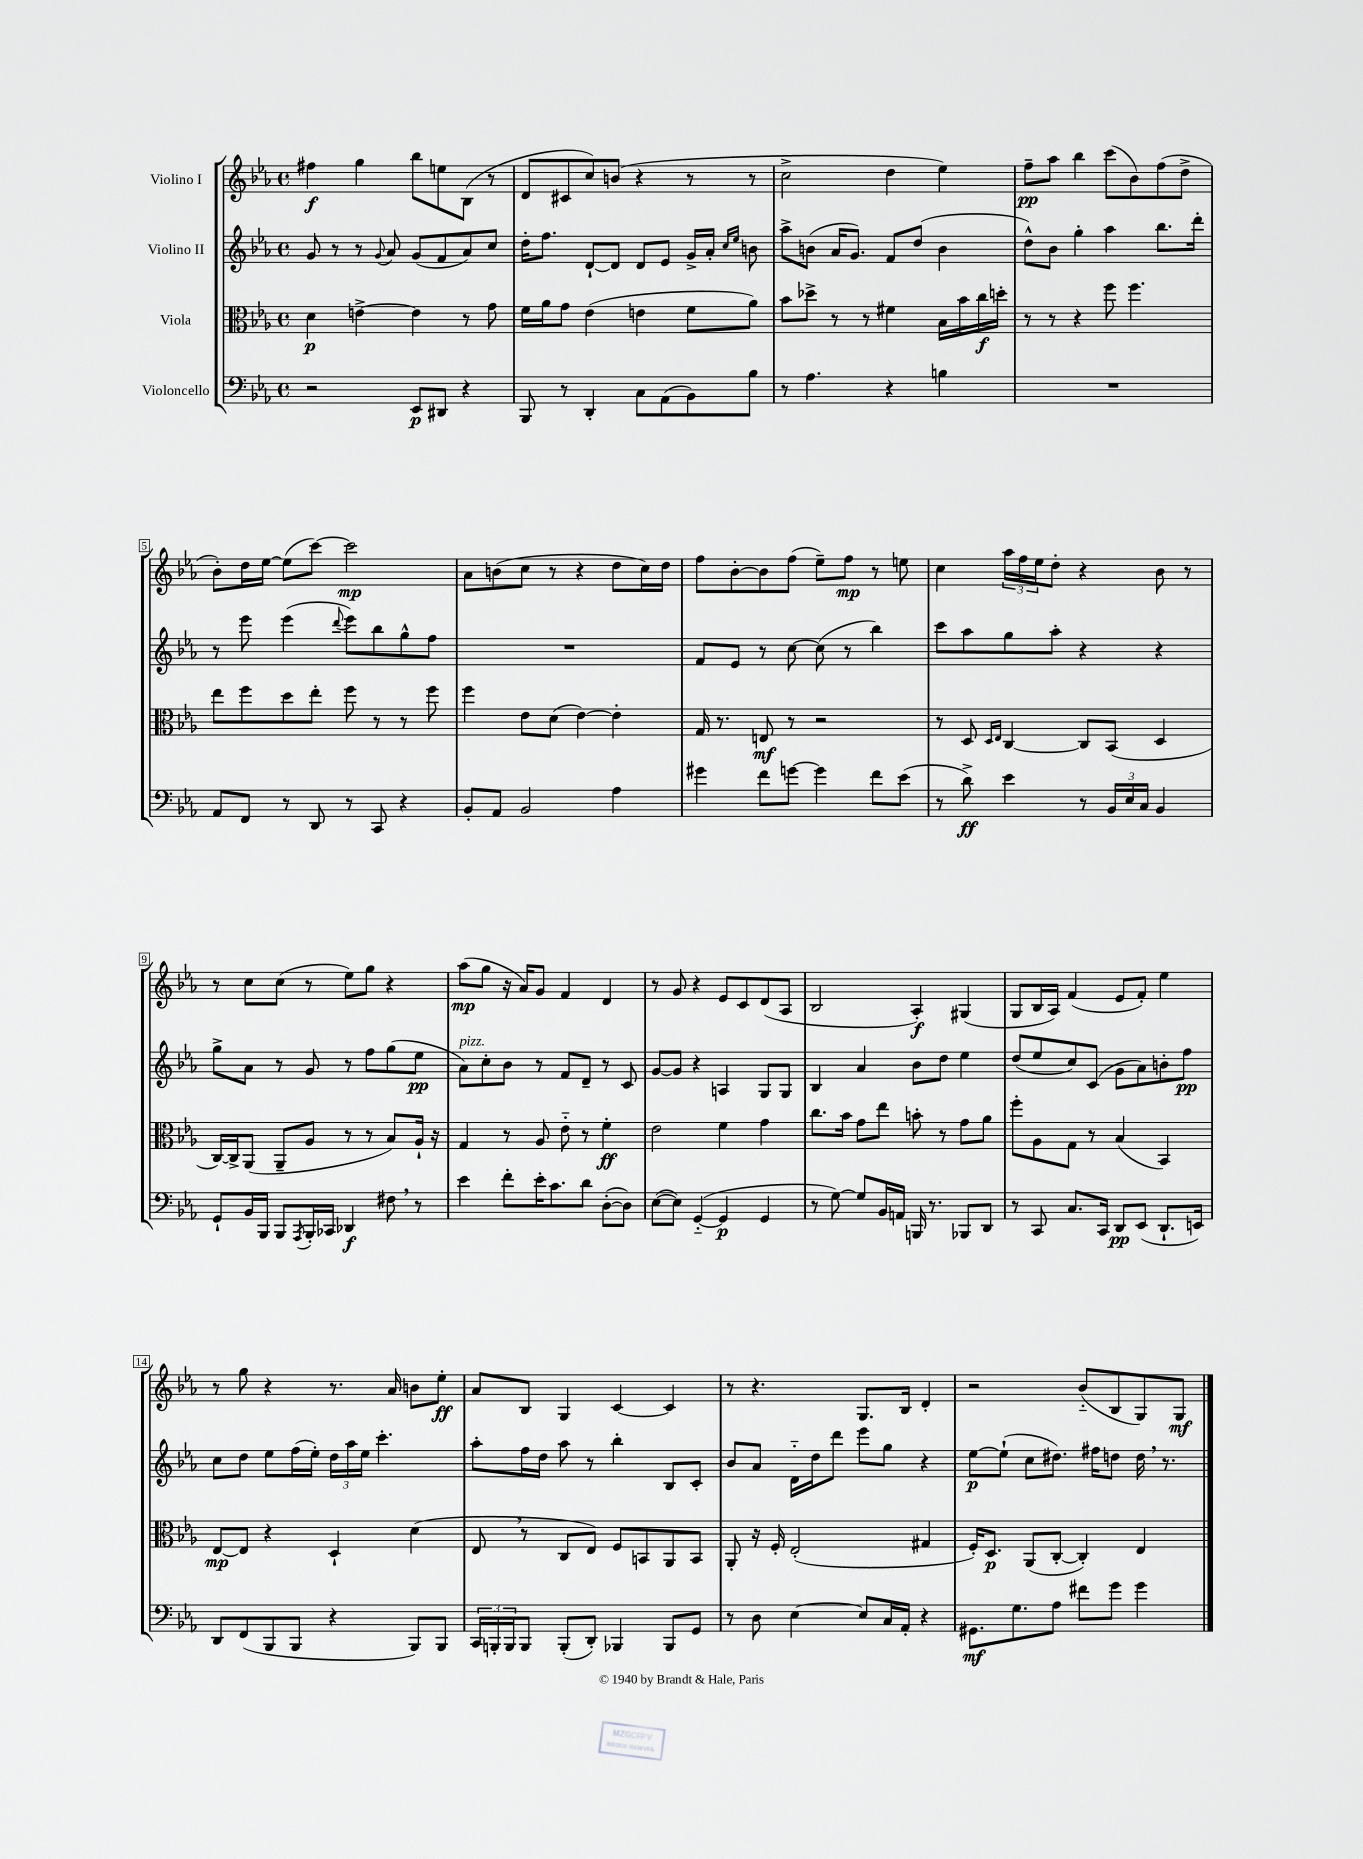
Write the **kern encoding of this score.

**kern	**kern	**kern	**kern
*staff4	*staff3	*staff2	*staff1
*clefF4	*clefC3	*clefG2	*clefG2
*k[b-e-a-]	*k[b-e-a-]	*k[b-e-a-]	*k[b-e-a-]
*M4/4	*M4/4	*M4/4	*M4/4
*met(c)	*met(c)	*met(c)	*met(c)
2r	4d	8g	4ff#
.	.	8r	.
.	[4e^	8r	4gg
.	.	8qqg	.
.	.	8a-	.
8EE-	4e]	(8g	8bb-
8DD#	.	8f	8ee
4r	8r	8a-)	(8B-
.	8g	8cc	8r
=	=	=	=
8BBB-	16f	16dd'	8d
.	16a-	8.ff	.
8r	8g	.	8c#
4DD'	(4e-	[8d`	8cc)
.	.	8d]	(8b
8C	4e	8d	4r
(8AA-	.	8e-	.
8BB-)	8f	16g^	8r
.	.	16a-'	.
.	.	16qqcc	.
.	.	16qqee-	.
8B-	8a-)	8b	8r
=	=	=	=
8r	8b-	8aa-^	2cc^
4.A-	8dd-^	(8b	.
.	8r	16a-	.
.	.	8.g)	.
.	8r	.	.
4r	4f#	8f	4dd
.	.	(8dd	.
4B	16B-	4b	4ee-)
.	16b-	.	.
.	16cc	.	.
.	16dd'	.	.
=	=	=	=
1r	8r	8dd^^)	8ff~
.	8r	8b-	8aa-
.	4r	4gg'	4bb-
.	8ff	4aa-	(8ccc
.	4.ff	.	8b-)
.	.	8.bb-	(8ff
.	.	.	8dd^
.	.	16ddd'	.
=	=	=	=
8AA-	8ee-	8r	8b-')
8FF	8ff	8eee-	16dd
.	.	.	[16ee-
8r	8dd	(4eee-	(8ee-]
8DD	8ee-'	.	[8ccc)
.	.	8qqddd	.
8r	8ff	8eee-)	2ccc]
8CC	8r	8bb-	.
4r	8r	8gg^^	.
.	8ff	8ff	.
=	=	=	=
8BB-'	4ff	1r	8a-
8AA-	.	.	(8b
2BB-	8e-	.	8cc
.	(8d	.	8r
.	[4e-)	.	4r
4A-	4e-']	.	8dd
.	.	.	16cc)
.	.	.	16dd
=	=	=	=
4g#	16G	8f	8ff
.	8.r	.	.
.	.	8e-	[8b-'
8f	8E	8r	8b-]
[8g	8r	[8cc	(8ff
4g]	2r	(8cc]	8ee-~)
.	.	8r	8ff
8f	.	4bb-)	8r
(8e-	.	.	8ee
=	=	=	=
8r	8r	8ccc	4cc
8d^)	8D	8aa-	.
.	16qqD	.	.
.	16qqE-	.	.
4e-	[4C	8gg	24aa-
.	.	.	24ff
.	.	.	24ee-
.	.	8aa-'	8dd'
8r	8C]	4r	4r
24BB-	(8BB-	.	.
24E-	.	.	.
24C	.	.	.
4BB-	4D	4r	8b-
.	.	.	8r
=	=	=	=
8GG`	[16C)	8gg^	8r
.	16C^]	.	.
16BB-	(8AA-	8a-	8cc
16BBB-	.	.	.
8BBB-	8AA-~	8r	(8cc
8qAAA-	.	.	.
16BBB-'	8A-	8g	8r
16CC-	.	.	.
4DD-	8r	8r	8ee-)
.	8r	8ff	8gg
8F#	8B-)	(8gg	4r
8r	16A-`	8ee-	.
.	16r	.	.
=	=	=	=
4e-	4G	8a-)	(8aa-
.	.	8cc'	8gg
8f'	8r	8b-	16r
.	.	.	16a-)
16e-'	8A-	8r	8g
8.c	.	.	.
.	8e-'~	8f	4f
8d	8r	8d~	.
([8D'	4f'	8r	4d
8D])	.	8c	.
=	=	=	=
([8E-	2e-	[8g	8r
8E-])	.	8g]	8g
([4GG'~	.	4r	4r
4GG]	4f	4A	8e-
.	.	.	8c
4GG	4g	8G	(8d
.	.	8G	8A-
=	=	=	=
8r	8.cc	4B-	2B-
[8G)	.	.	.
.	16b-	.	.
8G]	8g	4a-	.
16BB-	8ee-	.	.
16AA	.	.	.
16BBB	8b'	8b-	4A-')
8.r	.	.	.
.	8r	8dd	.
8BBB-	8g	4ee-	(4G#
8DD	8a-	.	.
=	=	=	=
8r	8ff'	(8dd	8G
8CC	8A-	8ee-	16B-
.	.	.	16A-)
8.C	8G	8cc)	(4f
.	8r	(8c	.
16CC	.	.	.
8DD	(4B-	8g	8e-
(8EE-	.	8a-)	8f')
8.DD`	4BB-)	8b'	4ee-
.	.	8ff	.
16EE)	.	.	.
=	=	=	=
8DD	[8E-	8cc	8r
(8FF	8E-]	8dd	8gg
8BBB-	4r	8ee-	4r
8BBB-	.	(16ff	.
.	.	16ee-')	.
4r	4D`	24dd	8.r
.	.	24aa-	.
.	.	24ee-	.
.	.	4.ccc'	.
.	.	.	16a-
8BBB-)	(4d	.	8b
8BBB-	.	.	8ee-'
=	=	=	=
24CC	8E-	8aa-'	8a-
24BBB'	.	.	.
24BBB	.	.	.
8BBB	8r	16ff	8B-
.	.	16dd	.
(8BBB'	8C	8aa-	4G
8DD')	8E-)	8r	.
4BBB-	8F	4bb-'	[4c
.	8BB	.	.
8BBB-	8AA-	8B-	4c]
8GG	8BB	8c'	.
=	=	=	=
8r	8AA-'	8b-	8r
8D	16r	8a-	4.r
.	16F'	.	.
[4E-	(2E-'	16d'~	.
.	.	16dd	.
.	.	8ddd	.
8E-]	.	8eee-	8.G
16C	.	8gg	.
16AA-'	.	.	16B-
4r	4G#	4r	4d'
=	=	=	=
8.GG#	16F')	[8ee-	2r
.	8.D	.	.
.	.	(8ee-`]	.
8.G	.	.	.
.	(8AA-	8cc	.
8A-	[8C'	8.dd#)	.
8f#	4C'])	.	(8b-'~
.	.	16ff#	.
8g	.	8dd	8B-
4g	4E-	16dd	8G)
.	.	8.r	.
.	.	.	8G
==	==	==	==
*-	*-	*-	*-
